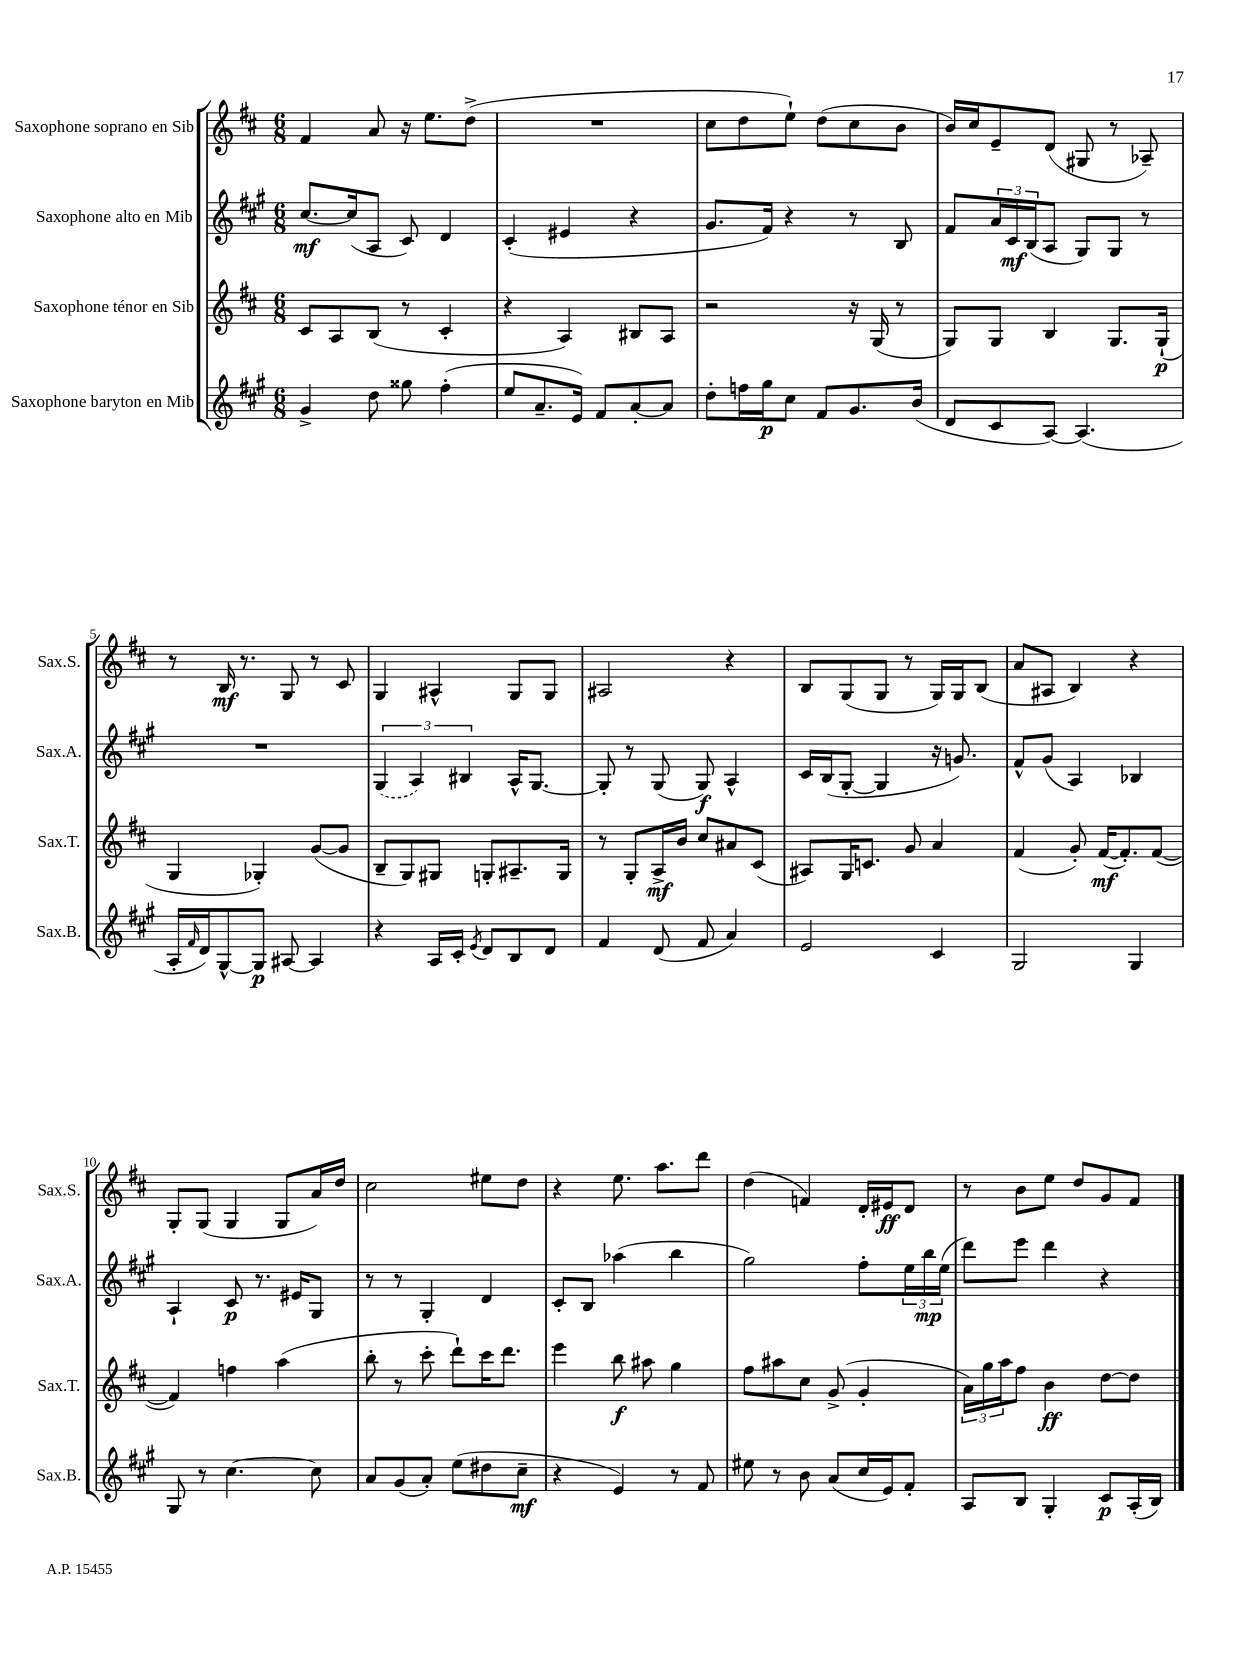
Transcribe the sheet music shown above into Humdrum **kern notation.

**kern	**kern	**kern	**kern
*staff4	*staff3	*staff2	*staff1
*clefG2	*clefG2	*clefG2	*clefG2
*k[f#c#g#]	*k[f#c#]	*k[f#c#g#]	*k[f#c#]
*M6/8	*M6/8	*M6/8	*M6/8
4g#^	8c#	[8.cc#	4f#
.	8A	.	.
.	.	(16cc#]	.
8dd	(8B	8A	8a
8gg##	8r	8c#)	16r
.	.	.	8.ee
(4ff#'	4c#'	4d	.
.	.	.	(8dd^
=	=	=	=
8ee	4r	(4c#'	2.r
8.a~	.	.	.
.	4A)	4e#	.
16e)	.	.	.
8f#	.	.	.
[8a'	8B#	4r	.
8a]	8A	.	.
=	=	=	=
8dd'	2r	8.g#	8cc#
16ff	.	.	8dd
16gg#	.	16f#)	.
8cc#	.	4r	8ee`)
8f#	.	.	(8dd
8.g#	16r	8r	8cc#
.	(16G	.	.
.	8r	8B	8b
(16b	.	.	.
=	=	=	=
8d	8G)	8f#	16b)
.	.	.	16cc#
8c#	8G	24a	8e~
.	.	24c#	.
.	.	(24B	.
[8A)	4B	8A	(8d
(4.A]	.	8G#)	8G#
.	8.G	8G#	8r
.	.	8r	8A-~)
.	(16G`	.	.
=	=	=	=
16A'	4G	2.r	8r
16qqf#	.	.	.
16d)	.	.	.
[8G#^^	.	.	16B
.	.	.	8.r
8G#]	4G-')	.	.
[8A#	.	.	8G
4A#]	([8g	.	8r
.	8g]	.	8c#
=	=	=	=
4r	8B~	(6G#	4G
.	8G)	.	.
.	.	6A)	.
16A	8G#	.	4A#^^
16c#'	.	.	.
.	.	6B#	.
8qe	.	.	.
8d	8G'	.	.
8B	8.A#~	16A^^	8G
.	.	[8.G#	.
8d	.	.	8G
.	16G	.	.
=	=	=	=
4f#	8r	8G#']	2A#
.	8G'	8r	.
(8d	16A^	(8G#	.
.	16b	.	.
8f#	8cc#	8G#)	.
4a)	8a#	4A^^	4r
.	(8c#	.	.
=	=	=	=
2e	8A#)	16c#	8B
.	.	(16B	.
.	16G	[8G#'	(8G
.	8.c	.	.
.	.	4G#]	8G
.	8g	.	8r
4c#	4a	16r	16G)
.	.	8.g)	16G
.	.	.	(8B
=	=	=	=
2G#	(4f#	8f#^^	8a
.	.	(8g#	8A#
.	8g')	4A)	4B)
.	([16f#	.	.
.	8.f#'])	.	.
4G#	.	4B-	4r
.	([8f#	.	.
=	=	=	=
8G#	4f#])	4A`	8G'
8r	.	.	(8G
[4.cc#	4ff	8c#	4G
.	.	8.r	.
.	(4aa	.	8G
.	.	16e#	.
8cc#]	.	8G#	16a)
.	.	.	16dd
=	=	=	=
8a	8bb'	8r	2cc#
(8g#	8r	8r	.
8a')	8ccc#'	4G#'	.
(8ee	8ddd`)	.	.
8dd#	16ccc#	4d	8ee#
.	8.ddd	.	.
8cc#~	.	.	8dd
=	=	=	=
4r	4eee	8c#'	4r
.	.	8B	.
4e)	8bb	(4aa-	8.ee
.	8aa#	.	.
.	.	.	8.aa
8r	4gg	4bb	.
8f#	.	.	8ddd
=	=	=	=
8ee#	8ff#	2gg#)	(4dd
8r	8aa#	.	.
8b	8cc#	.	4f)
(8a	(8g^	.	.
16cc#	4g'	8ff#'	16d'
16e)	.	.	16e#
8f#'	.	24ee	8d
.	.	24bb	.
.	.	(24ee	.
=	=	=	=
8A	24a)	8ddd)	8r
.	24gg	.	.
.	24aa	.	.
8B	8ff#	8eee	8b
4G#'	4b	4ddd	8ee
.	.	.	8dd
8c#	[8dd	4r	8g
(16A'	8dd]	.	8f#
16B)	.	.	.
==	==	==	==
*-	*-	*-	*-
